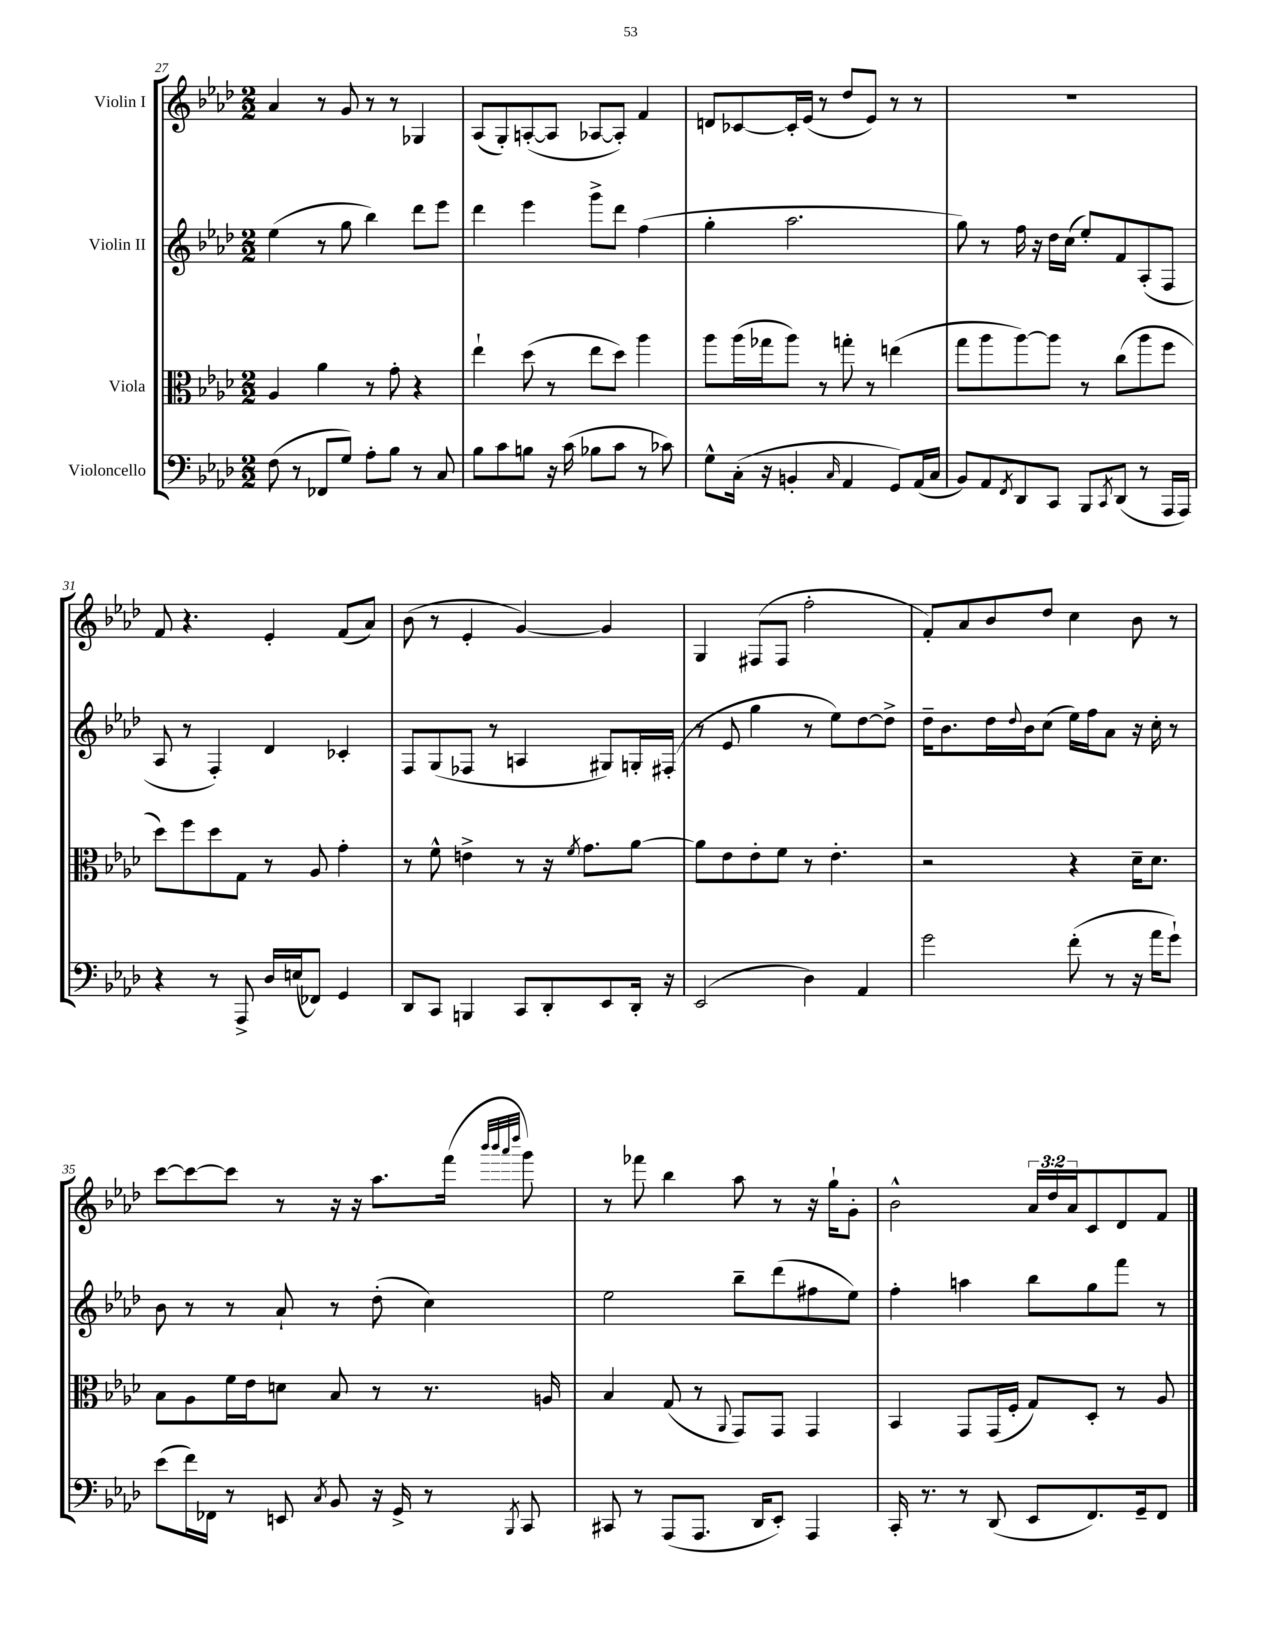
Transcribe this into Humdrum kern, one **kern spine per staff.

**kern	**kern	**kern	**kern
*part4	*part3	*part2	*part1
*staff4	*staff3	*staff2	*staff1
*I"Violoncello	*I"Viola	*I"Violin II	*I"Violin I
*clefF4	*clefC3	*clefG2	*clefG2
*k[b-e-a-d-]	*k[b-e-a-d-]	*k[b-e-a-d-]	*k[b-e-a-d-]
*M2/2	*M2/2	*M2/2	*M2/2
=27	=27	=27	=27
(8F\	4A-/	(4ee-\	4a-/
8r	.	.	.
8FF-X/L	4a-\	8r	8r
8G/J)	.	8gg\	8g/
8A-'\L	8r	4bb-\)	8r
8B-\J	8g'\	.	8r
8r	4r	8ddd-\L	4G-X/
8C/	.	8eee-\J	.
=28	=28	=28	=28
8B-\L	4ee-`\	4ddd-\	(8A-/L
8c\	.	.	8G'/)
8Bn\J	(8dd-\	4eee-\	([8An'/
16r	8r	.	8A/J]
(16c\	.	.	.
8B-X\L	8ee-\L	8ggg^\L	[8A-X/L
8c\J	8dd-\J)	8ddd-\J	8A-'/J])
8r	4aa-\	(4ff\	4f/
8c-X\)	.	.	.
=29	=29	=29	=29
8G^^\L	8aa-\L	4gg'\	8dn/L
(16C'\Jk	(16aa-\L	.	[8c-X/
16r	16gg-X\J	.	.
4BBn'/	8aa-\J)	2.aa-\	16c-'/L]
.	.	.	(16e-/JJ
.	8r	.	8r
16qqC/	.	.	.
4AA-/	8ggn'\	.	8dd-/L
.	8r	.	8e-/J)
8GG/L)	(4een\	.	8r
(16AA-/L	.	.	8r
16C/JJ	.	.	.
=30	=30	=30	=30
8BB-/L)	8gg\L	8gg\)	1r
8AA-/	8aa-\	8r	.
8qFF/	.	.	.
8DD-/	[8aa-\)	16ff\	.
.	.	16r	.
8CC/J	8aa-\J]	16dd-\LL	.
.	.	(16cc\JJ	.
8BBB-/L	8r	8ee-'/L)	.
8qCC/	.	.	.
(8DD-/J	(8cc\L	8f/	.
8r	8aa-\	(8A-'/	.
16AAA-/LL	8ff\J	8F/J	.
16AAA-/JJ)	.	.	.
!!LO:LB:g=z
=31	=31	=31	=31
4r	8dd-\L)	8A-/	8f/
.	8ff\	8r	4.r
8r	8dd-\	4F'/)	.
8AAA-^/	8G\J	.	.
16D-/LL	8r	4d-/	4e-'/
(16En/J	.	.	.
8FF-X/J)	8A-/	.	.
4GG/	4g'\	4c-X'/	(8f/L
.	.	.	8a-/J)
=32	=32	=32	=32
8DD-/L	8r	8F/L	(8b-\
8CC/J	8f^^\	(8G/	8r
4BBBn/	4en^\	8F-X/J	4e-'/
.	.	8r	.
8CC/L	8r	4An/	[4g/)
8DD-'/	16r	.	.
.	8qf/	.	.
.	8.g\L	.	.
8EE-/	.	8G#X/L)	4g/]
16DD-'/Jk	[8a-\J	16Gn'/L	.
16r	.	(16F#X'/JJ	.
=33	=33	=33	=33
(2EE-/	8a-\L]	8r	4G/
.	8e-\	8e-/	.
.	8e-'\	4gg\	(8F#X/L
.	8f\J	.	8F#/J
4D-\)	8r	8r	2ff'\
.	4.e-'\	8ee-\L)	.
4AA-/	.	[8dd-\	.
.	.	8dd-^\J]	.
=34	=34	=34	=34
2g\	2r	16dd-~\KL	8f'/L)
.	.	8.b-\	.
.	.	.	8a-/
.	.	16dd-\L	8b-/
.	.	8qqdd-/	.
.	.	16b-\J	.
.	.	(8cc\J	8dd-/J
(8f'\	4r	16ee-\LL)	4cc\
.	.	16ff\J	.
8r	.	8a-\J	.
16r	16d-~\KL	16r	8b-\
16a-\KL	8.d-\J	16cc'\	.
8g`\J)	.	8r	8r
!!LO:LB:g=z
=35	=35	=35	=35
(8e-\L	8B-\L	8b-\	[8ccc\L
16f\L)	8A-\	8r	8ccc\_
16FF-X\JJ	.	.	.
8r	16f\L	8r	8ccc\J]
.	16e-\J	.	.
8EEn/	8dn\J	8a-`/	8r
8qC/	.	.	.
8BB-/	8B-/	8r	16r
.	.	.	16r
16r	8r	(8dd-'\	8.aa-\L
16GG^/	.	.	.
8r	8.r	4cc\)	.
.	.	.	(16fff\Jk
.	.	.	32qqbbb-/LLL
.	.	.	32qqbbb-/
.	.	.	32qqaaa-/
8qBBB-/	.	.	32qqdddd-/JJJ
8CC/	.	.	8ggg\)
.	16An/	.	.
=36	=36	=36	=36
8CC#X/	4B-/	2ee-\	8r
8r	.	.	8fff-X\
(8AAA-/L	(8G/	.	4bb-\
8.AAA-/J	8r	.	.
.	8qqAA-/	.	.
.	8GG/L)	8bb-~\L	8aa-\
16DD-/KL	.	.	.
8EE-'/J)	8GG/J	(8ddd-\	8r
4AAA-/	4GG/	8ff#X\	16r
.	.	.	16gg`\KL
.	.	8ee-\J)	8g'\J
=37	=37	=37	=37
16CC'/	4BB-/	4ff'\	2b-^^\
8.r	.	.	.
8r	8GG/L	4aan\	.
(8DD-/	(16GG/L	.	.
.	16F'/JJ	.	.
8EE-/L	8G/L)	8bb-\L	24a-/LL
.	.	.	24dd-/
.	.	.	24a-/J
8.FF/)	8D-'/J	8gg\	8c/
.	8r	8fff\J	8d-/
16GG~/k	.	.	.
8FF/J	8A-/	8r	8f/J
==	==	==	==
*-	*-	*-	*-
